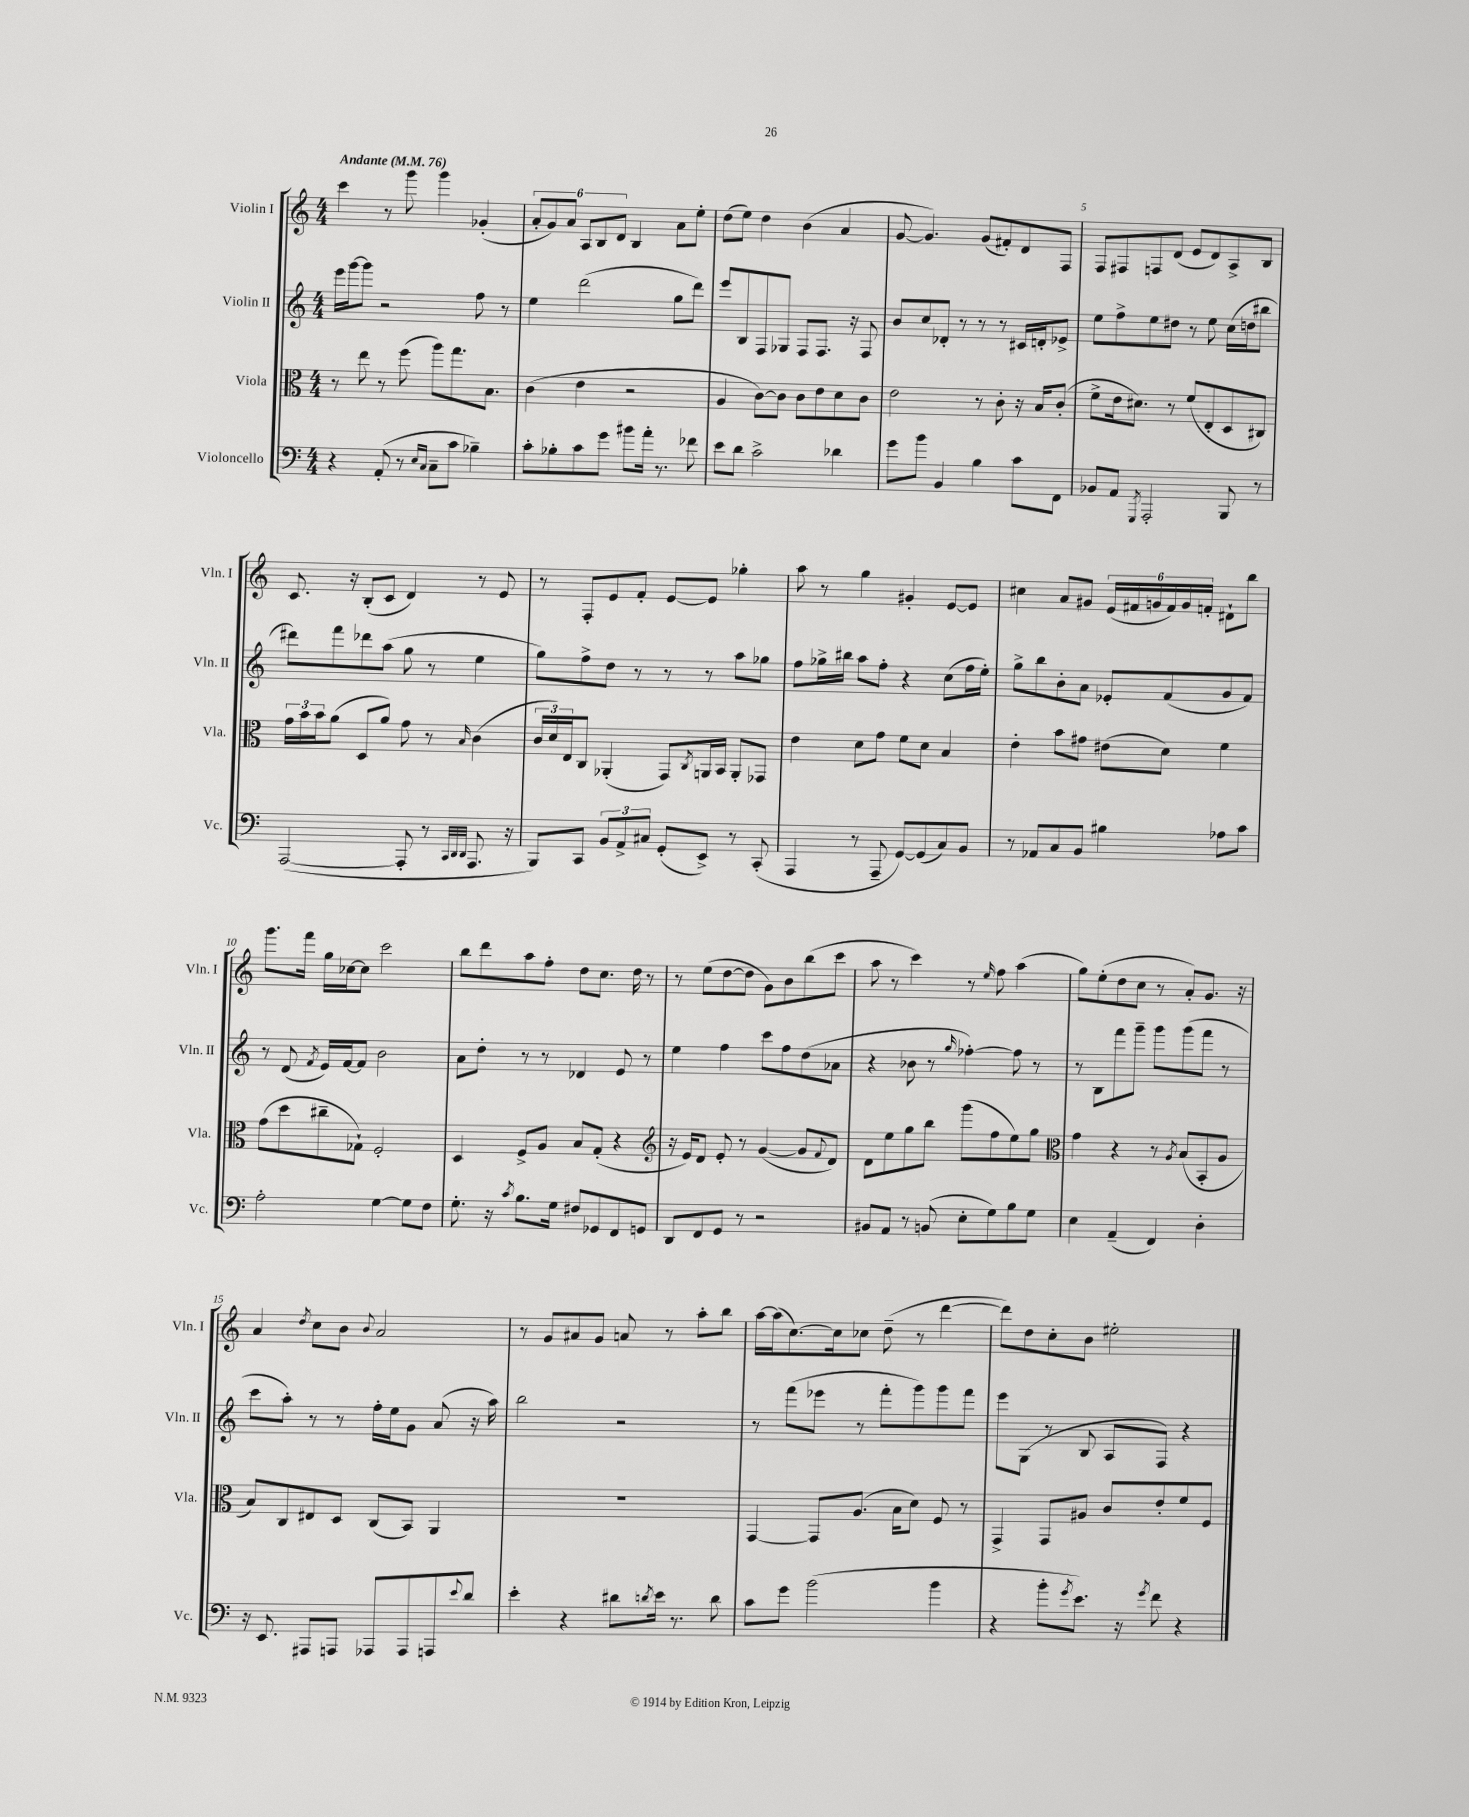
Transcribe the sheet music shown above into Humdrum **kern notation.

**kern	**kern	**kern	**kern
*staff4	*staff3	*staff2	*staff1
*clefF4	*clefC3	*clefG2	*clefG2
*k[]	*k[]	*k[]	*k[]
*M4/4	*M4/4	*M4/4	*M4/4
*MM76	*MM76	*MM76	*MM76
4r	8r	16eee\LL	4ccc\
.	.	[16ggg\J	.
.	8ee\	8ggg\]J	.
(8AA'/	8r	2r	8r
8r	(8ff\	.	8ggg\
16qqE/LL	.	.	.
16qqC/JJ	.	.	.
8C~\L	8aa\L)	.	4ggg\
8c\J	8.gg\	.	.
4B-~\)	.	8ff\	(4g-'/
.	8.B\J	.	.
.	.	8r	.
=	=	=	=
8c'\L	(4c\	4ee\	12a'/L
.	.	.	12g/)
8B-'\	.	.	.
.	.	.	12a/J
8c\	4e\	(2ddd\	12A/L
.	.	.	12B/
8g\J	.	.	.
.	.	.	12d/J
8b#\L	2r	.	4B/
16a'\Jk	.	.	.
8.r	.	.	.
.	.	8gg\L	8a\L
8f-\	.	8ddd\J)	8ee'\J
=	=	=	=
8e\L	4A/	8eee/L	(8dd\L
8d\J	.	8B/	8ee\J)
2c^\	[8c\L)	8F/	4dd\
.	8c\]J	8G-/J	.
.	8c\L	8F/L	(4b\
.	8e\	8.F/J	.
4d-\	8d\	.	4a/
.	.	16r	.
.	8c\J	8F/	.
=	=	=	=
8g\L	2e\	8b/L	[8g/
8b\J	.	8cc/	4.g/])
4BB/	.	8d-'/J	.
.	.	8r	.
4B\	8r	8r	(8g/L
.	8c'\	8r	8f#'/)
8c\L	16r	16c#/LL	8d/
.	16B/LK	16d'/J	.
8FF\J	(8c'/J	8e-^/J	8F/J
=	=	=	=
8BB-/L	8f^\L	8ee\L	8F/L
8AA/J	16e\k	8ff^\	8F#/
.	8.d#\J)	.	.
8qGGG/	.	.	.
2AAA'/	.	8ee\	8F/
.	8r	8dd#\J	(8d/J
.	(8f/L	8r	8e/L
.	8E'/	8ee\	8d/)
8BBB/	8D/	(16cc\LL	8A^/
.	.	16dd\J	.
8r	8C#/J)	8bb#\J	8B/J
=	=	=	=
([2AAA/	24g\LL	8ddd#\L)	8.c/
.	24b\	.	.
.	24b\J	.	.
.	(8a\J	8fff\	.
.	.	.	16r
.	8D/L	8ddd-\	(8B'/L
.	8a/J)	(8aa\J	8c/J
8AAA'/]	8g\	8gg\	4d/)
8r	8r	8r	.
32qqCC/LLL	.	.	.
32qqDD/	.	.	.
32qqDD/JJJ	16qqB/	.	.
8.AAA/	(4c\	4ee\	8r
.	.	.	8e/
16r	.	.	.
=	=	=	=
8BBB/L)	24c/LL	8gg\L)	8r
.	24d/)	.	.
.	24E/J	.	.
8CC/J	8C/J	8ff^\	8F'/L
12BB/L	(4AA-'/	8dd\J	8e/
12AA^/	.	.	.
.	.	8r	8f'/J
12C#/J	.	.	.
(8GG'/L	8GG/L)	8r	[8e/L
.	8qC/	.	.
8EE^/J)	16AA/L	8r	8e/]J
.	16BB/JJ	.	.
8r	8AA'/L	8aa\L	4gg-'\
(8CC'/	8GG-/J	8gg-\J	.
=	=	=	=
4AAA/	4e\	8ff\L	8aa\
.	.	16gg-^\L	8r
.	.	16bb#\JJ	.
8r	8d\L	8aa\L	4gg\
8AAA~/	8g\J	8ff'\J	.
[8GG/L)	8f\L	4r	4g#'/
(8GG/]	8d\J	.	.
8C/)	4B/	(8cc\L	[8e/L
8BB/J	.	16ff\L	8e/]J
.	.	16ee'\JJ)	.
=	=	=	=
8r	4e'\	8gg^\L	4cc#\
8AA-/L	.	8bb\	.
8C/	8b\L	8b'\	8a/L
8BB/J	8g#\J	8a\J	8g#/J
4B#\	(8e#\L	8e-'/L	(24e/LL
.	.	.	24f#/
.	.	.	24g/
.	8d\J)	(8f/	24f#/)
.	.	.	24g/
.	.	.	24f'/JJ
8A-\L	4f\	8g/	8d#`\L
8c\J	.	8f/J)	8bb\J
=	=	=	=
2A'\	(8g\L	8r	8.ggg\L
.	8dd\	(8d/	.
.	.	.	16fff\Jk
.	.	8qf/	.
.	8cc#~\	16e/LL)	16gg\LL
.	.	[16f/J	[16cc-\J
.	8G-`\J)	8f/]J	8cc-\]J
[4G\	2F'/	2b\	2ccc\
8G\]L	.	.	.
8F\J	.	.	.
=	=	=	=
8.G'\	4D/	8a\L	8bb\L
.	.	8dd'\J	8ddd\
16r	.	.	.
8qc/	.	.	.
8.B\L	8F^/L	8r	8aa\
.	8A/J	8r	8ff'\J
16G\Jk	.	.	.
8F#/L	8B/L	4d-/	8dd\L
8GG-/	(8G'/J	.	8.cc\J
8FF/	4r	8e/	.
.	.	.	16dd\
8GG/J	.	8r	8r
=	=	=	=
*	*clefG2	*	*
8DD/L	16r	4ee\	8r
.	16e/LK)	.	.
8FF/	8d/J	.	(8ee\L
8GG/J	8e'/	4ff\	[8dd\
8r	8r	.	8dd\]J
2r	([4g/	8ccc\L	8g\L)
.	.	8ff\	8b\
.	8g/]L	(8dd\	(8bb\
.	8qqf/	.	.
.	8d/J)	8a-\J	8ccc\J
=	=	=	=
8BB#/L	8d\L	4r	8aa\
8AA/J	8ee\	.	8r
8r	8gg\	8b-\	4ccc\)
(8BB/	8bb\J	8r	.
.	.	16qqgg/	.
8E'\L	(8ggg\L	[4ff-'\)	8r
.	.	.	16qqee/
8G\)	8ff\	.	8ff\
8B\	8ee\)	8ff-\]	(4aa\
8G\J	8gg\J	8r	.
=	=	=	=
*	*clefC3	*	*
4E\	4g\	8r	8gg\L)
.	.	8B\L	(8ee'\
(4AA~/	4r	8fff\	8dd\
.	.	8ggg~\J	8cc\J
4FF/)	8r	8ggg\L	8r
.	8qA/	.	.
.	(8B/L	(8ggg\	8a'/L)
4D'\	8BB'/	8fff\J	8.g/J
.	8A/J	8r	.
.	.	.	16r
=	=	=	=
16r	8B/L)	8ccc\L	4a/
8.EE/	.	.	.
.	8C/	8aa'\J)	.
.	.	.	8qdd/
8AAA#/L	8E#/	8r	8cc\L
8AAA/J	8D/J	8r	8b\J
.	.	.	8qqb/
8AAA-/L	(8C/L	16ff'\LL	2a/
.	.	16ee\J	.
8AAA-/	8BB/J)	8g\J	.
8AAA/	4AA/	(8a/	.
8qqe/	.	.	.
8d/J	.	16r	.
.	.	16aa\)	.
=	=	=	=
4e'\	1r	2bb\	8r
.	.	.	8g/L
4r	.	.	8a#/
.	.	.	8g/J
8d#\L	.	2r	8a/
8qd/	.	.	.
16e\Jk	.	.	8r
8.r	.	.	.
.	.	.	8aa'\L
8d\	.	.	8bb\J
=	=	=	=
8c\L	[4GG/	8r	[16aa\LL
.	.	.	(16aa\]J
8g\J	.	(8fff\L	[8.cc\)
(2b\	8GG/]L	8eee-\J	.
.	.	.	16cc\]k
.	(8.A/J	8r	8cc-\J
.	.	8fff'\L	(8dd~\
.	16B\LK	.	.
.	8d\J)	8ggg\)	8r
4b\	8F/	8ggg\	[4ddd\
.	8r	8fff\J	.
=	=	=	=
4r	4GG^/	8eee\L	8ddd\]L)
.	.	(8G\J	8dd\
8b'\L	8GG/L	8r	8cc'\
8qg/	.	.	.
8.e\J)	8A#/J	8B/	8b\J
.	8c/L	8A/L	2ee#'\
16r	.	.	.
8qg/	.	.	.
8f\	8e'/	8F/J)	.
4r	8f/	4r	.
.	8F/J	.	.
==	==	==	==
*-	*-	*-	*-
